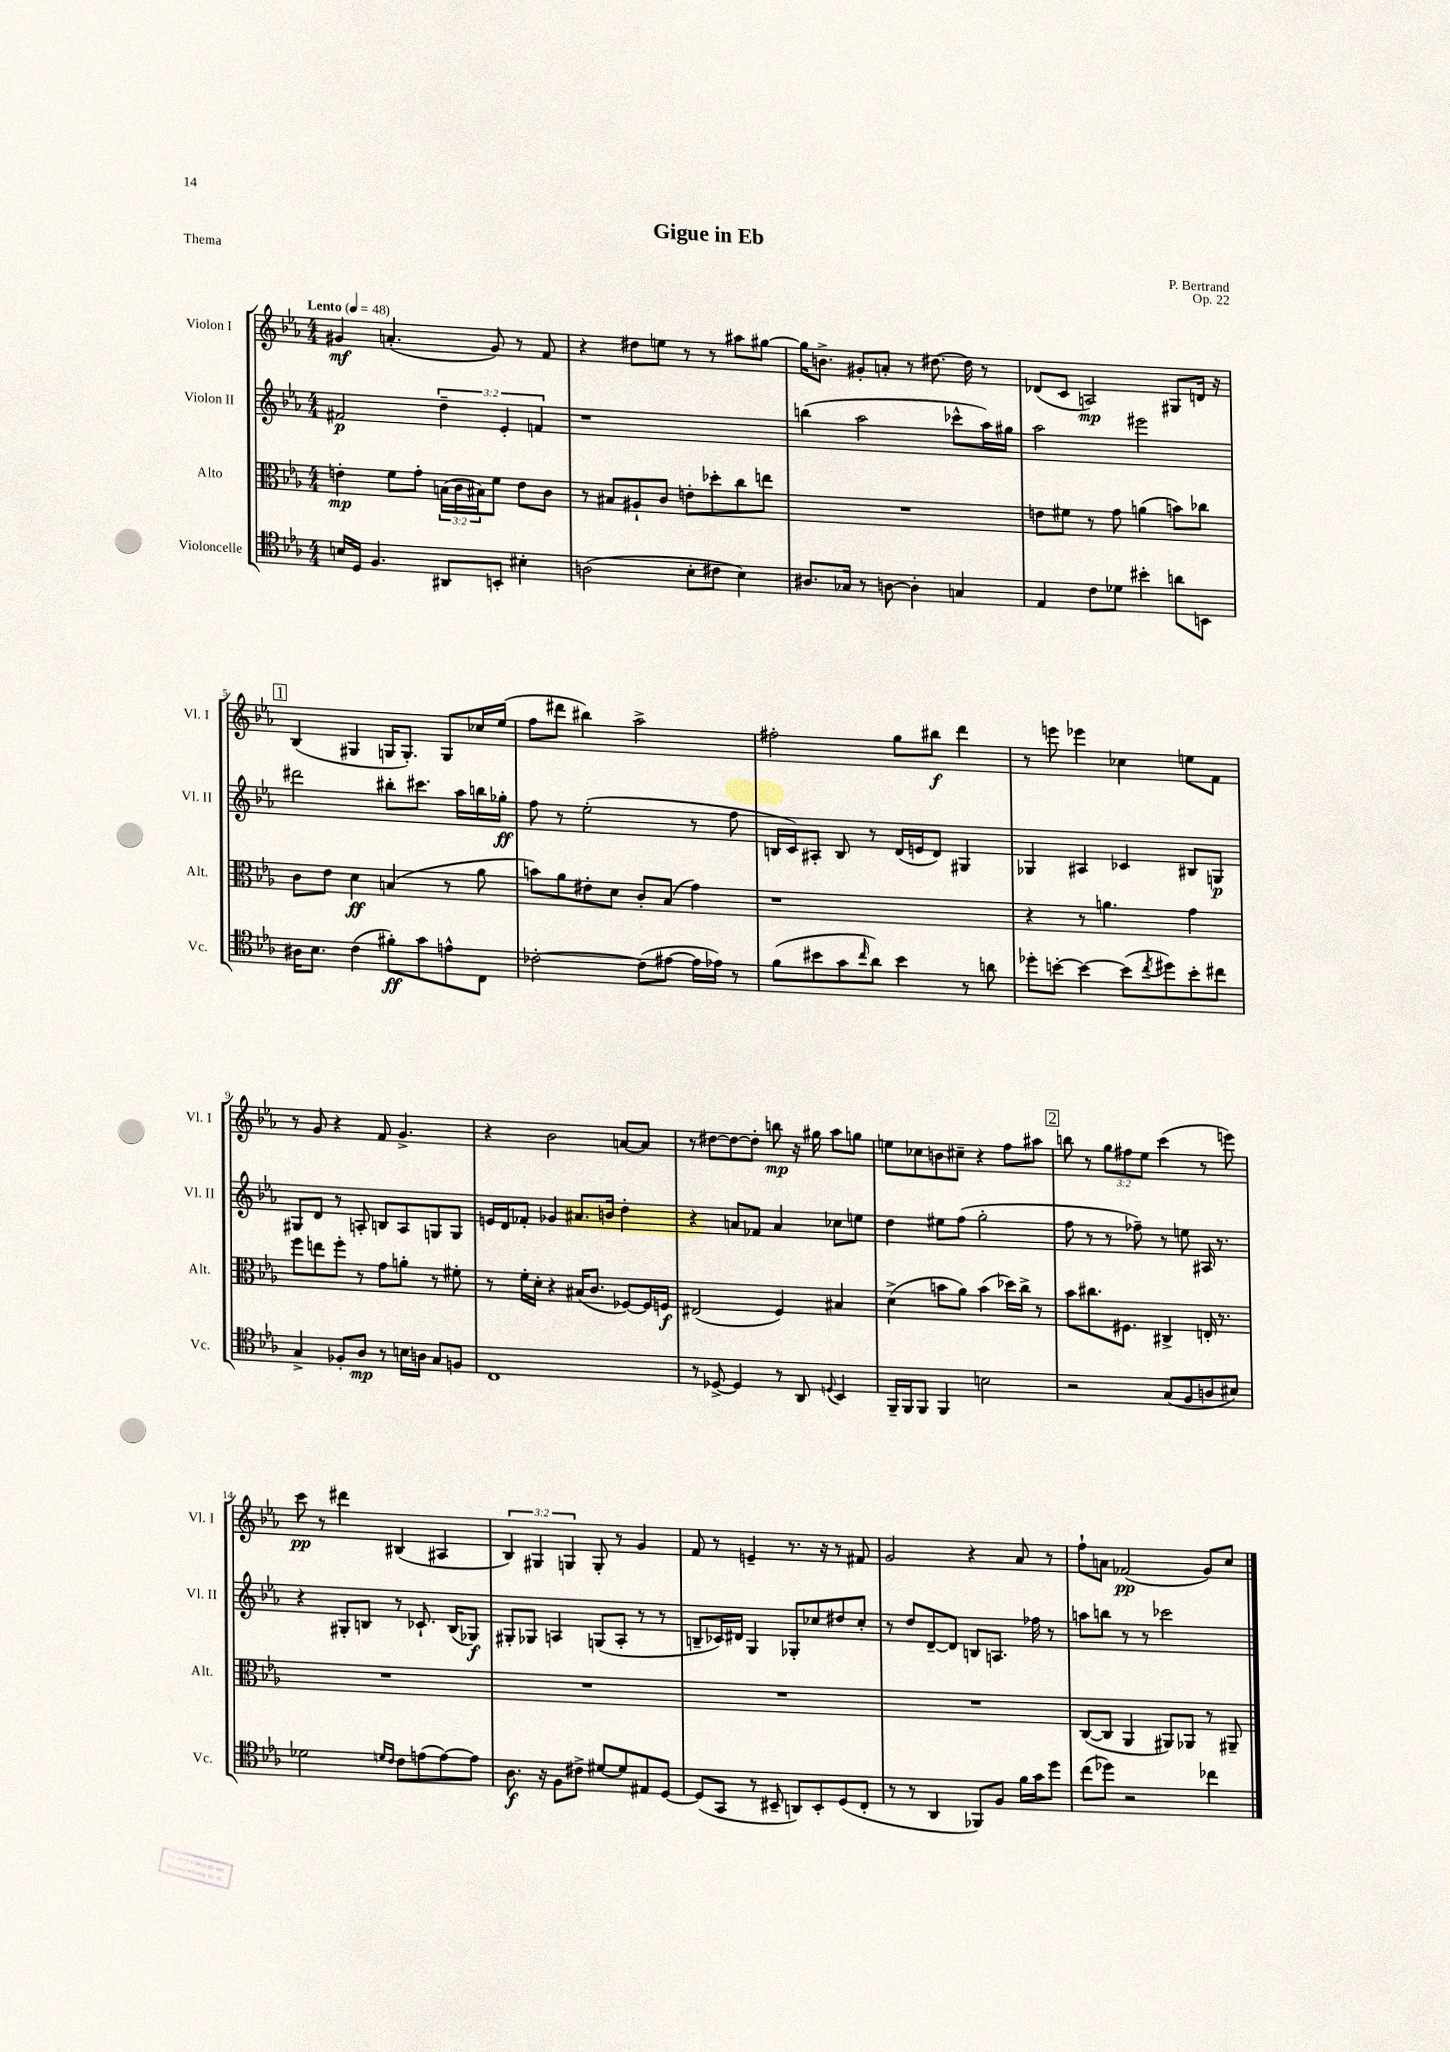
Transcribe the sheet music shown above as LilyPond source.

\header { title = "Gigue in Eb" composer = "P. Bertrand" opus = "Op. 22" piece = "Thema" }
<<
\new StaffGroup <<
\new Staff = "s0" \with { instrumentName = "Violon I" shortInstrumentName = "Vl. I" } {
    \clef treble \key ees \major \numericTimeSignature \time 4/4 \override Staff.TupletNumber.text = #tuplet-number::calc-fraction-text \tempo "Lento" 4 = 48
    gis'4\mf a'4.-.( gis'8) r8 f'8 |
    r4 dis''8 e''8 r8 r8 ais''8 gis''8~ |
    gis''16 b'8.-> gis'8-. a'8-. r8 dis''8.~ dis''16 r8 |
    des'8( c'8 a2\mp) gis8 d'16 r16 |
    \mark \markup { \box "1" } bes4( gis4 g16 g8.-.) g8 ces''16 ees''16( |
    f''8 dis'''8 bis''4) aes''2-> |
    fis''2-. g''8 bis''8\f d'''4 |
    r8 e'''8 ees'''4 ces''4 e''8 f'8 |
    r8 g'8 r4 f'8 g'4.-> |
    r4 bes'2 a'8~ a'8 |
    r8 dis''8~ dis''8~ dis''8-. b''8\mp r16 gis''16 aes''8 g''8 |
    e''8 ces''8 b'8 cis''8-- r4 f''8 ais''8 |
    \mark \markup { \box "2" } b''8 r8 \tuplet 3/2 { g''8 fis''8 ees''8 } c'''4( r8 e'''8) |
    c'''8\pp r8 dis'''4 bis4( ais4 |
    \tuplet 3/2 { bes4) gis4 g4 } g8-. r8 g'4 |
    f'8 r8 e'4-- r8. r16 r8 fis'8 |
    g'2 r4 aes'8 r8 |
    f''8-! a'8 fes'2\pp( g'8) c''8 \bar "|." |
}
\new Staff = "s1" \with { instrumentName = "Violon II" shortInstrumentName = "Vl. II" } {
    \clef treble \key ees \major \numericTimeSignature \time 4/4 \override Staff.TupletNumber.text = #tuplet-number::calc-fraction-text
    fis'2\p \tuplet 3/2 { d''4-- ees'4-. f'4 } |
    r1 |
    b''4( aes''2 ces'''8-^ aes''16) gis''16 |
    aes''2 eis'''2 |
    \mark \markup { \box "1" } dis'''2 bis''8-. cis'''8. aes''16 b''16 ges''16-.\ff |
    f''8 r8 ees''2-.( r8 f''8 |
    b16 c'16) ais8-. b8 r8 d'16( e'16 d'8) gis4 |
    ges4 ais4 ces'4 bis8 g8\p |
    gis8 d'8 r8 a8-. b8 a8 g8 g8 |
    e'16 d'16 fes'8-. ges'4 ais'8. b'16 d''4-. |
    r4 a'8 fes'8 a'4 ces''8 e''8 |
    d''4 eis''8 f''8( g''2-. |
    \mark \markup { \box "2" } f''8 r8 r8 fes''8--) r8 e''8 ais16 r8. |
    r4 gis8-. b8 r8 ces'8.-! b16( ges8\f) |
    gis8-. ges8 a4 g8( a8-. r8 r8 |
    b8-- ces'16) dis'16 g4 ges8-. ces''8 dis''8 ces''8-. |
    r8 d''8 d'8~-- d'8 b8 a8. fes''16 r8 |
    a''8 b''8 r8 r8 ces'''2 \bar "|." |
}
\new Staff = "s2" \with { instrumentName = "Alto" shortInstrumentName = "Alt." } {
    \clef alto \key ees \major \numericTimeSignature \time 4/4 \override Staff.TupletNumber.text = #tuplet-number::calc-fraction-text
    e'4-.\mp f'8 g'8-. \tuplet 3/2 { b16( c'16 bis16) } f'8 e'8 c'8 |
    r8 bis8 ais8-! c'8 e'8-. des''8-. c''8 e''8 |
    R1 |
    e'8 fis'8 r8 g'8 a'4( b'8) ces''8 |
    \mark \markup { \box "1" } c'8 ees'8 d'4\ff b4( r8 aes'8 |
    b'8) aes'8 eis'8-. d'8 c'8-. bes8( g'4) |
    r1 |
    r4 r8 a'4. g'4 |
    f''8 e''8 f''8-. r8 g'8 a'8-. r8 fis'8-. |
    r8 f'16-. d'16-. r4 bis16( c'8. fes8~) fes16 f16\f |
    eis2( f4) bis4 |
    d'4->( b'8 aes'8) b'4( des''16) c''16-> r8 |
    \mark \markup { \box "2" } bes'8 cis''8. fis8. cis4-> e16-. r8. |
    R1 |
    R1 |
    R1 |
    R1 |
    c8~( c8 aes,4 ais,8) aes,8 r8 ais,8-- \bar "|." |
}
\new Staff = "s3" \with { instrumentName = "Violoncelle" shortInstrumentName = "Vc." } {
    \clef tenor \key ees \major \numericTimeSignature \time 4/4
    b16 d16 f4. ais,8 b,8-. bis4-. |
    a2( bes8-. cis'8 bes4) |
    ais8. ges16 r8 a8~ a4-. g4 |
    ees4 c'8 des'8 bis'4-. a'8 b,8 |
    \mark \markup { \box "1" } ais16 bes8. c'4( fis'8-.\ff) g'8 e'8-^ c8 |
    ces'2~-. ces'8( eis'8~ eis'16 ees'16) r8 |
    f'8( bis'8 g'8 \grace { c''16 } aes'8) bis'4 r8 a'8 |
    des''8-. b'8~-. b'4~ b'8( \acciaccatura { c''8 } dis''8) b'8-. cis''8 |
    g4-> fes8-. aes8\mp r8 b16 a16 g8 f8 |
    c1 |
    r8 des8~-> des4 r8 aes,8 \appoggiatura { d8 } bes,4 |
    f,16-- f,16 f,8 f,4 b2 |
    \mark \markup { \box "2" } r2 g8( f8 a8 bis8) |
    des'2 \grace { d'16 c'16 } c'8 e'8( e'8~) e'8 |
    aes8.\f r16 f8 cis'8-> dis'8~ dis'8 eis8 d8~ |
    d8( g,8 r8 bis,8-- a,8) bis,8-. d8( c8-. |
    r8 r8 aes,4 fes,8) f8 f'16 g'16 d''8 |
    c''8( des''8) r2 ces''4 \bar "|." |
}
>>
>>
